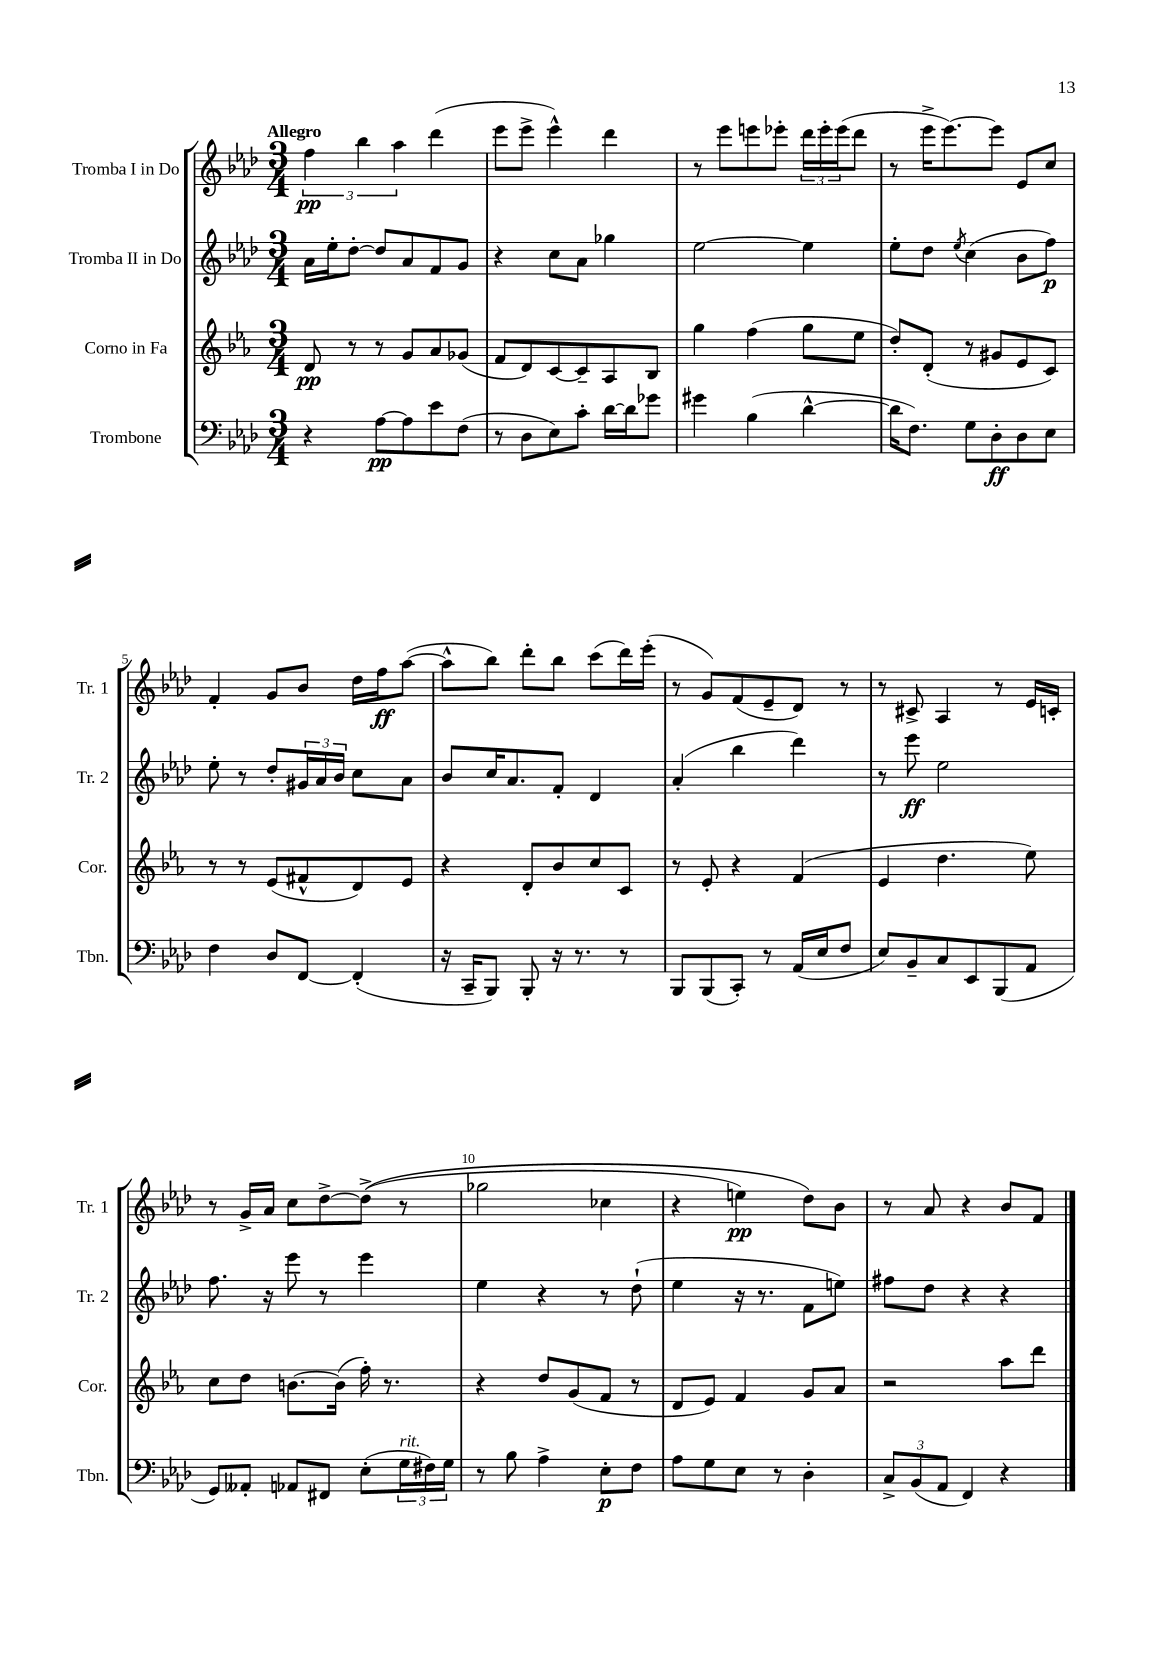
<<
\new StaffGroup <<
\new Staff = "s0" \with { instrumentName = "Tromba I in Do" shortInstrumentName = "Tr. 1" } {
    \clef treble \key aes \major \numericTimeSignature \time 3/4 \tempo "Allegro"
    \tuplet 3/2 { f''4\pp bes''4 aes''4 } des'''4( |
    ees'''8 ees'''8-> ees'''4-^) des'''4 |
    r8 ees'''8 e'''8 ees'''8-. \tuplet 3/2 { des'''16 ees'''16-. ees'''16( } des'''8 |
    r8 ees'''16-> ees'''8.~) ees'''8 ees'8 c''8 |
    f'4-. g'8 bes'8 des''16 f''16\ff aes''8~( |
    aes''8-^ bes''8) des'''8-. bes''8 c'''8( des'''16) ees'''16-.( |
    r8 g'8) f'8( ees'8-- des'8) r8 |
    r8 cis'8-> aes4 r8 ees'16 c'16-. |
    r8 g'16-> aes'16 c''8 des''8~-> des''8->(\( r8 |
    ges''2 ces''4 |
    r4 e''4\pp) des''8\) bes'8 |
    r8 aes'8 r4 bes'8 f'8 \bar "|." |
}
\new Staff = "s1" \with { instrumentName = "Tromba II in Do" shortInstrumentName = "Tr. 2" } {
    \clef treble \key aes \major \numericTimeSignature \time 3/4
    aes'16 ees''16-. des''8~-. des''8 aes'8 f'8 g'8 |
    r4 c''8 aes'8 ges''4 |
    ees''2~ ees''4 |
    ees''8-. des''8 \acciaccatura { ees''8 } c''4( bes'8 f''8\p) |
    ees''8-. r8 des''8-. \tuplet 3/2 { gis'16 aes'16 bes'16 } c''8 aes'8 |
    bes'8 c''16 aes'8. f'8-. des'4 |
    aes'4-.( bes''4 des'''4) |
    r8 ees'''8\ff ees''2 |
    f''8. r16 ees'''8 r8 ees'''4 |
    ees''4 r4 r8 des''8-!( |
    ees''4 r16 r8. f'8 e''8) |
    fis''8 des''8 r4 r4 \bar "|." |
}
\new Staff = "s2" \with { instrumentName = "Corno in Fa" shortInstrumentName = "Cor." } {
    \clef treble \key ees \major \numericTimeSignature \time 3/4
    d'8\pp r8 r8 g'8 aes'8 ges'8( |
    f'8 d'8) c'8~ c'8-- aes8 bes8 |
    g''4 f''4( g''8 ees''8 |
    d''8-.) d'8-.( r8 gis'8 ees'8 c'8) |
    r8 r8 ees'8( fis'8-^ d'8) ees'8 |
    r4 d'8-. bes'8 c''8 c'8 |
    r8 ees'8-. r4 f'4( |
    ees'4 d''4. ees''8) |
    c''8 d''8 b'8.~ b'16( f''16-.) r8. |
    r4 d''8 g'8( f'8 r8 |
    d'8 ees'8) f'4 g'8 aes'8 |
    r2 aes''8 d'''8 \bar "|." |
}
\new Staff = "s3" \with { instrumentName = "Trombone" shortInstrumentName = "Tbn." } {
    \clef bass \key aes \major \numericTimeSignature \time 3/4
    r4 aes8~\pp aes8 ees'8 f8( |
    r8 des8 ees8) c'8-. des'16~ des'16 ges'8 |
    gis'4 bes4( des'4~-^ |
    des'16 f8.) g8 des8-.\ff des8 ees8 |
    f4 des8 f,8~ f,4-.( |
    r16 c,16-- bes,,8) bes,,8-. r16 r8. r8 |
    bes,,8 bes,,8( c,8-.) r8 aes,16( ees16 f8 |
    ees8) bes,8-- c8 ees,8 bes,,8( aes,8 |
    g,8) aeses,8-. aes,8 fis,8 ees8-.( \tuplet 3/2 { g16^\markup { \italic "rit." } fis16) g16 } |
    r8 bes8 aes4-> ees8-.\p f8 |
    aes8 g8 ees8 r8 des4-. |
    \tuplet 3/2 { c8-> bes,8( aes,8 } f,4) r4 \bar "|." |
}
>>
>>
\layout { \context { \Score \override BarNumber.break-visibility = ##(#f #t #t) barNumberVisibility = #(every-nth-bar-number-visible 5) } }
